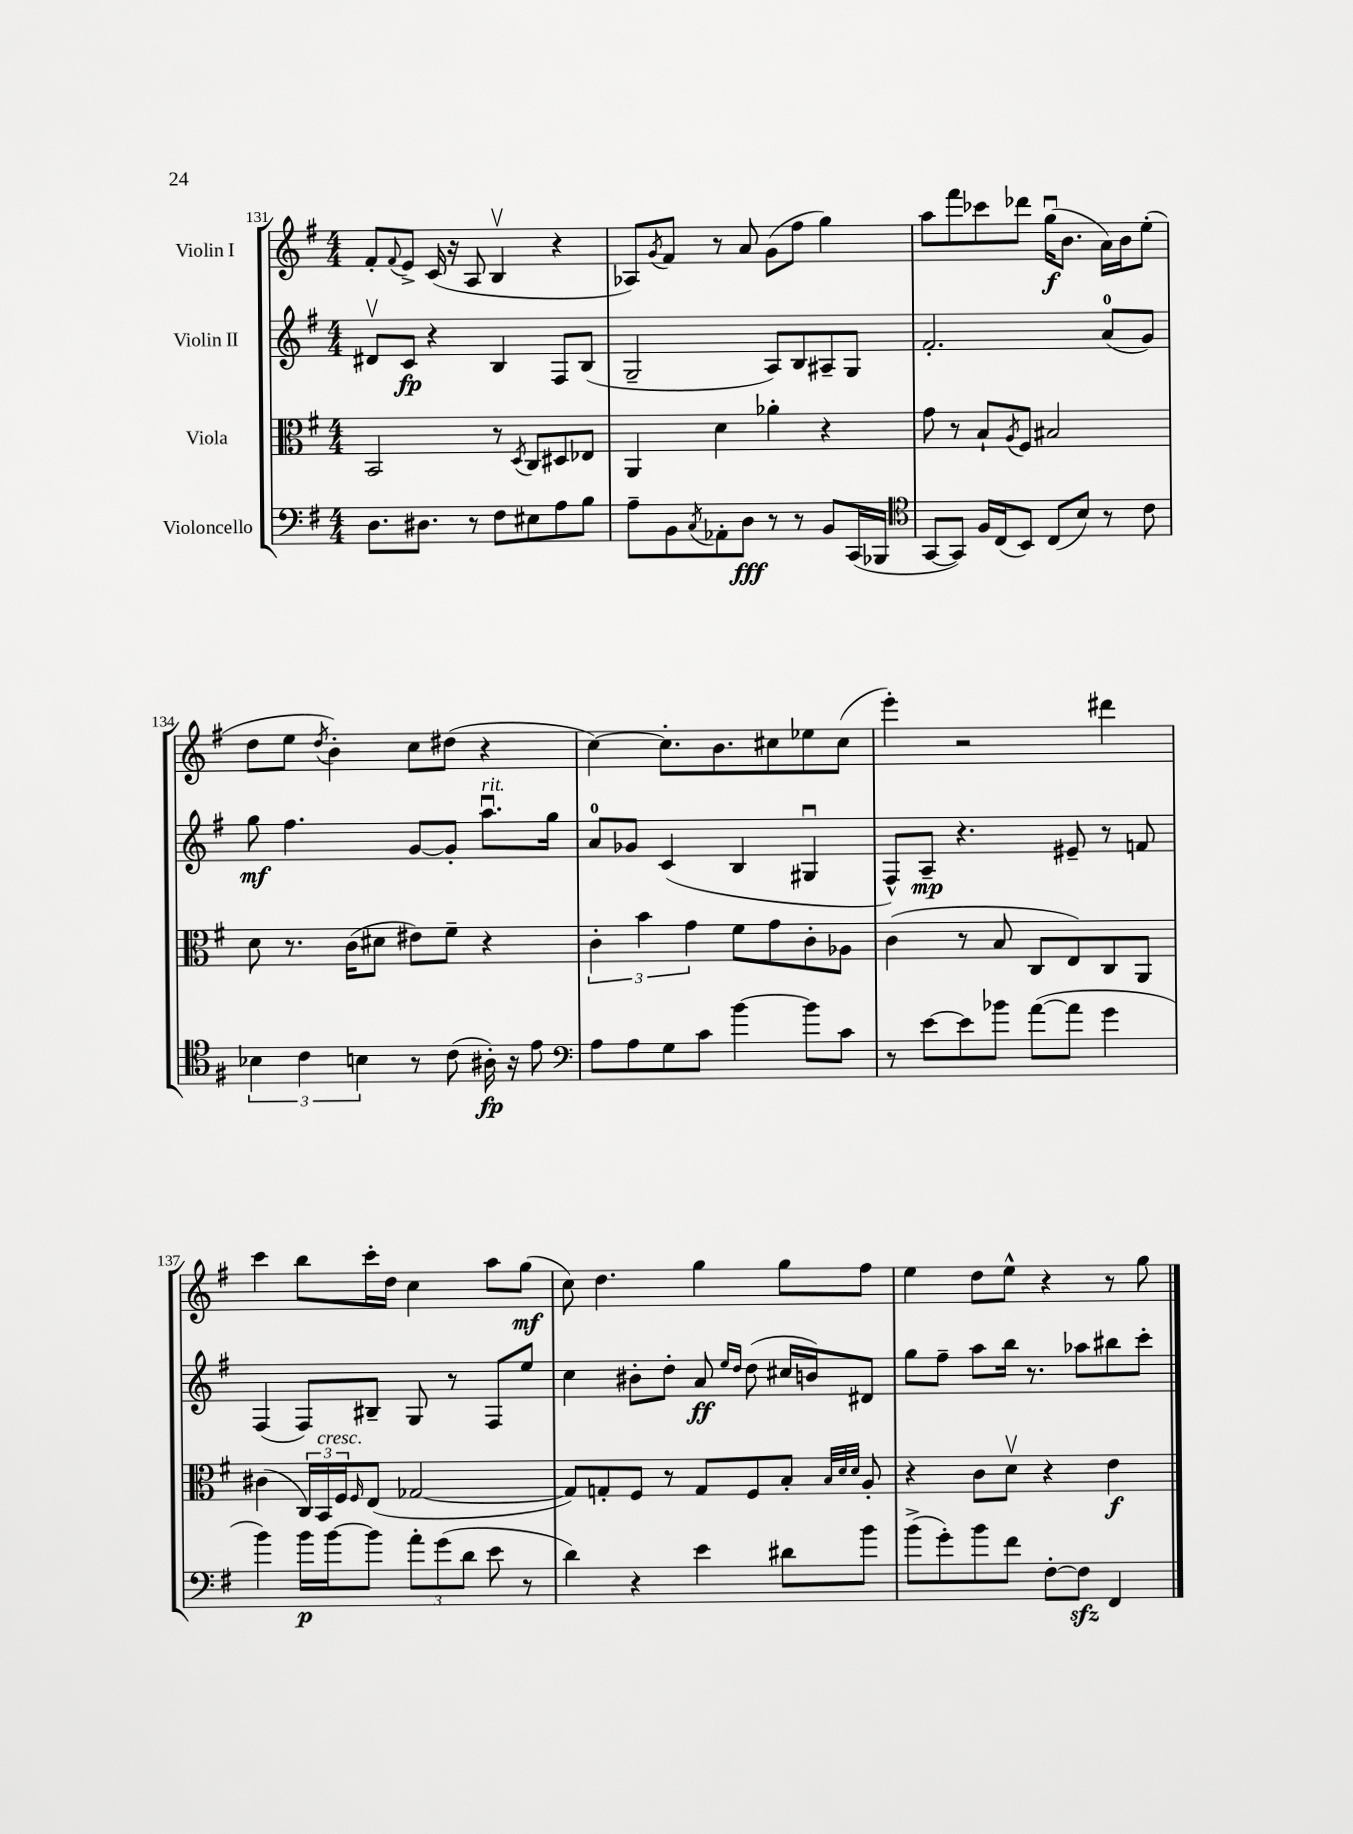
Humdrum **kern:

**kern	**kern	**kern	**kern
*staff4	*staff3	*staff2	*staff1
*clefF4	*clefC3	*clefG2	*clefG2
*k[f#]	*k[f#]	*k[f#]	*k[f#]
*M4/4	*M4/4	*M4/4	*M4/4
8.D\L	2BB/	8d#v/L	8f#'/L
.	.	.	8qqf#/
.	.	8c/J	8e^/J
8.D#\J	.	.	.
.	.	4r	(16c/
.	.	.	16r
8r	.	.	8A/
8F#\L	8r	4B/	4Bv/
.	8qD/	.	.
8E#\	8C/L	.	.
8A\	8D#/	8F#/L	4r
8B\J	8E-/J	(8B/J	.
=	=	=	=
8A~\L	4AA/	2G~/	8A-/L)
.	.	.	8qg/
8BB\	.	.	8f#/J
8qC/	.	.	.
8AA-'\	4d\	.	8r
8D\J	.	.	8a/
8r	4a-'\	8A/L)	(8g\L
8r	.	8B/	8ff#\J
8BB/L	4r	8A#~/	4gg\)
(16CC/L	.	8G/J	.
16BBB-/JJ	.	.	.
=	=	=	=
*clefC4	*	*	*
[8GG/L	8g\	2.f#'/	8aa\L
8GG/]J)	8r	.	8fff#\
16F#/LL	8B`/L	.	8ccc-\
(16C/J	.	.	.
.	8qA/	.	.
8BB/J)	8F#/J	.	8ddd-\J
(8C/L	2B#/	.	(16ggu\LK
.	.	.	8.b\J
8B/J)	.	.	.
8r	.	(8a/L	16a\LL)
.	.	.	16b\J
8c\	.	8g/J)	(8ee'\J
=	=	=	=
6B-\	8d\	8gg\	8dd\L
.	8.r	4.ff#\	8ee\J
6c\	.	.	.
.	.	.	8qdd/
.	.	.	4b'\)
.	(16c\LK	.	.
6B\	.	.	.
.	8d#\J	.	.
8r	8e#\L)	[8g/L	8cc\L
(8c\	8f#~\J	8g'/]J	(8dd#\J
16A#'\)	4r	8.aau\L	4r
16r	.	.	.
8e\	.	.	.
.	.	16gg\Jk	.
=	=	=	=
*clefF4	*	*	*
8A\L	6c'\	8a/L	[4cc\)
8A\	.	8g-/J	.
.	6b\	.	.
8G\	.	(4c/	8.cc'\]L
.	6g\	.	.
8c\J	.	.	.
.	.	.	8.b\
[4b\	8f#\L	4B/	.
.	8g\	.	8cc#\
8b\]L	8c'\	4G#u/	8ee-\
8c\J	8A-\J	.	(8cc#\J
=	=	=	=
8r	(4c\	8F#^^/L)	4eee'\)
[8e\L	.	8A~/J	.
8e\]	8r	4.r	2r
8b-\J	8B/	.	.
([8a\L	8C/L	.	.
8a\]J	8E/)	8e#~/	.
4g\	8C/	8r	4ddd#\
.	8AA/J	8f/	.
=	=	=	=
4b\)	(4c#\	(4F#/	4ccc\
16b\LL	24C/LL)	8F#/L)	8bb\L
.	24BB/	.	.
[16b\J	.	.	.
.	24F#/J	.	.
.	16qqF#/	.	.
8b\]J	(8E/J	8B#~/J	16ccc'\L
.	.	.	16dd\JJ
12a'\L	[2G-/	8G/	4cc\
(12g\	.	.	.
.	.	8r	.
12d\J	.	.	.
8e\	.	8F#/L	8aa\L
8r	.	8ee/J	(8gg\J
=	=	=	=
4d\)	8G-/]L)	4cc\	8cc\)
.	8G'/	.	4.dd\
4r	8F#/J	8b#'\L	.
.	8r	8dd'\J	.
4e\	8G/L	8a/	4gg\
.	.	16qqee/LL	.
.	.	16qqdd/JJ	.
.	8F#/	(8dd\	.
8d#\L	8B'/J	16cc#/LL	8gg\L
.	.	16b/J)	.
.	32qqB/LLL	.	.
.	32qqd/	.	.
.	32qqd/JJJ	.	.
8b\J	8A'/	8d#/J	8ff#\J
=	=	=	=
(8b^\L	4r	8gg\L	4ee\
8g'\)	.	8ff#~\J	.
8b\	8c\L	8aa\L	8dd\L
8f#\J	8dv\J	16bb\Jk	8ee^^\J
.	.	8.r	.
[8F#'\L	4r	.	4r
8F#\]J	.	8aa-\L	.
4FF#/	4e\	8bb#\	8r
.	.	8ccc'\J	8gg\
==	==	==	==
*-	*-	*-	*-
